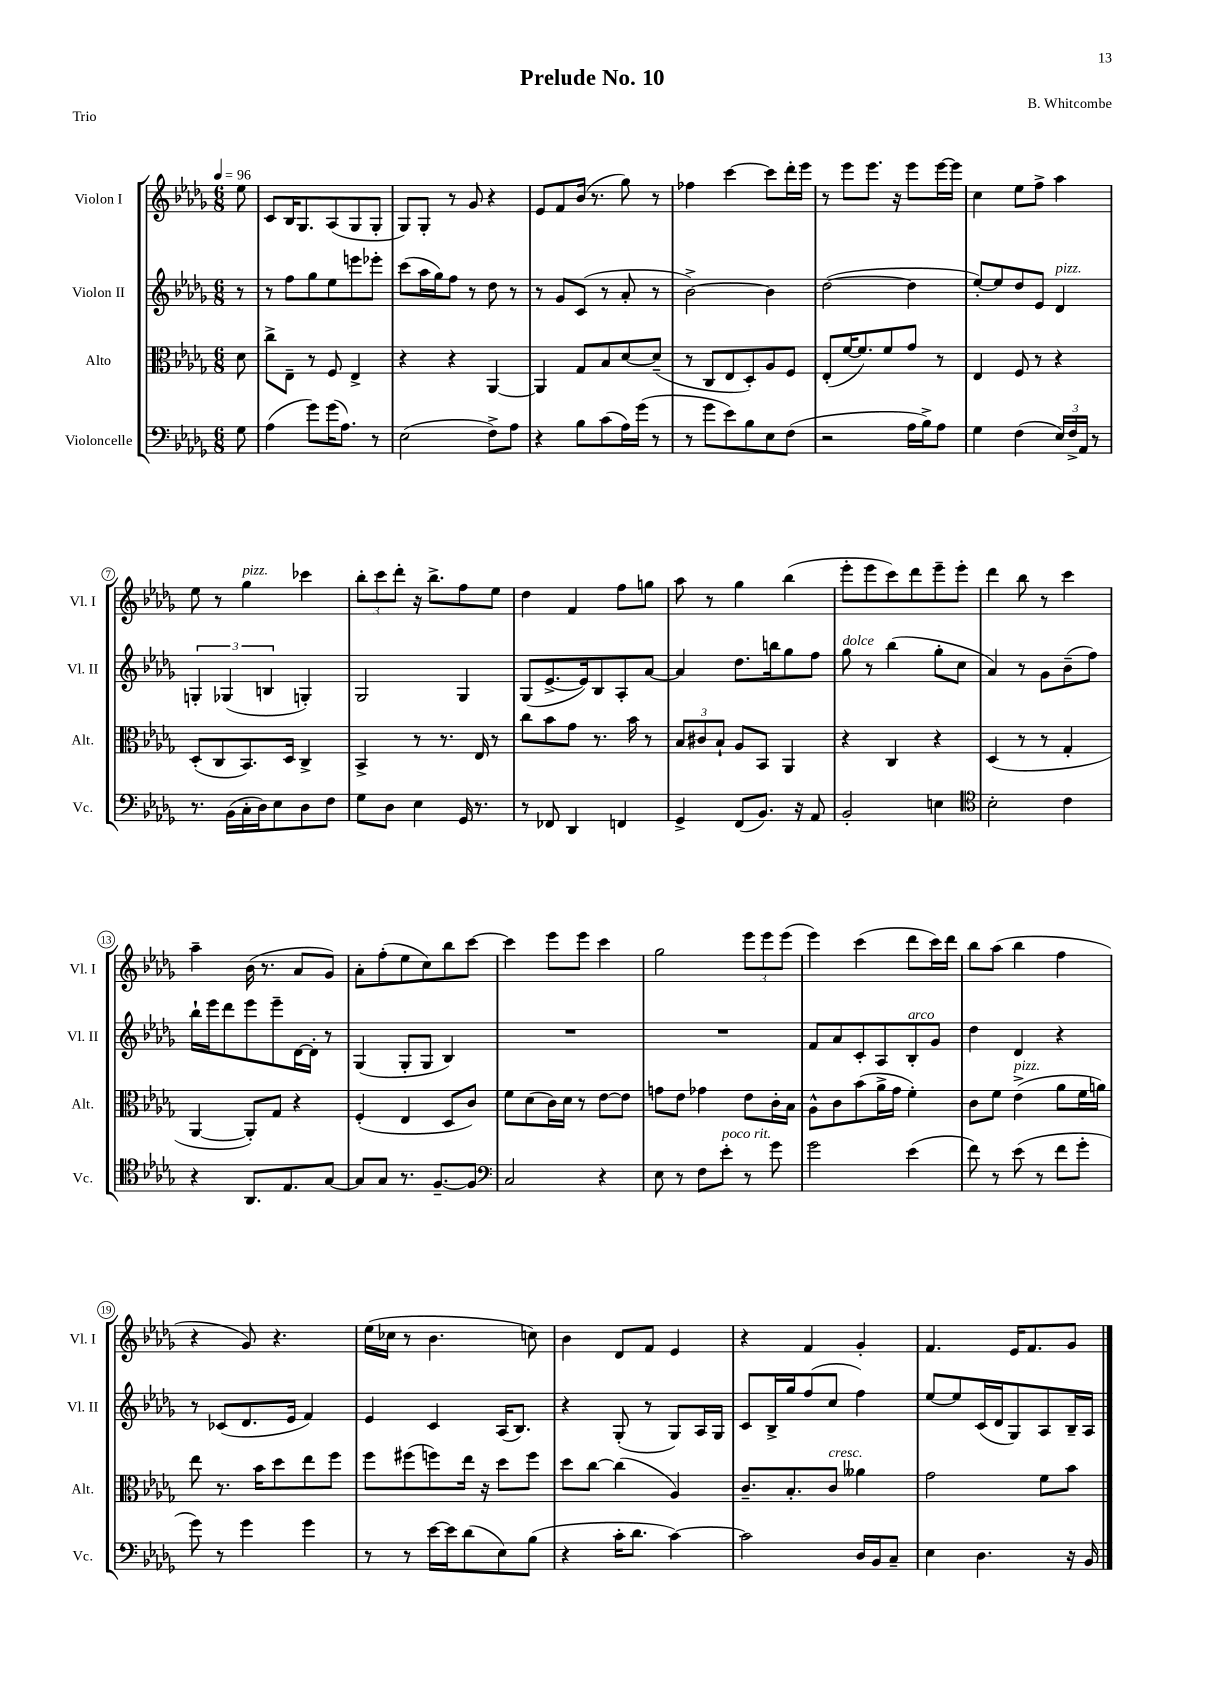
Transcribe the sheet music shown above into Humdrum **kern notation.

**kern	**kern	**kern	**kern
*staff4	*staff3	*staff2	*staff1
*clefF4	*clefC3	*clefG2	*clefG2
*k[b-e-a-d-g-]	*k[b-e-a-d-g-]	*k[b-e-a-d-g-]	*k[b-e-a-d-g-]
*M6/8	*M6/8	*M6/8	*M6/8
*MM96	*MM96	*MM96	*MM96
8G-	8d-	8r	8ee-
=	=	=	=
(4A-	8cc^	8r	8c
.	8E-~	8ff	16B-
.	.	.	8.G-
8g-)	8r	8gg-	.
(16g-	8F	8ee-	(8A-
8.A-)	.	.	.
.	4E-^	8eee	8G-
8r	.	8eee-'	8G-'
=	=	=	=
(2E-	4r	(8ccc	8G-)
.	.	16aa-	8G-'
.	.	16gg-)	.
.	4r	8ff	8r
.	.	8r	8g-
8F^)	[4AA-	8dd-	4r
8A-	.	8r	.
=	=	=	=
4r	4AA-]	8r	8e-
.	.	8g-	8f
8B-	8G-	(8c	(16b-
.	.	.	8.r
(8c	8B-	8r	.
16A-)	[8d-	8a-'	8gg-)
(16g-	.	.	.
8r	(8d-~]	8r	8r
=	=	=	=
8r	8r	[2b-^)	4ff-
8g-	8C	.	.
8e-)	8E-	.	[4ccc
8B-	8D-')	.	.
8E-	8A-	4b-]	8ccc]
(8F	8F	.	16ddd-'
.	.	.	16eee-
=	=	=	=
2r	(8E-'	([2dd-	8r
.	[16f	.	8eee-
.	8.f])	.	.
.	.	.	8.eee-
.	8f	.	.
.	.	.	16r
16A-	8g-	4dd-]	8eee-
16B-^)	.	.	.
8A-	8r	.	[16eee-
.	.	.	16eee-]
=	=	=	=
4G-	4E-	[8ee-')	4cc
.	.	8ee-]	.
(4F	8F	8dd-	8ee-
.	8r	8e-	8ff^
24E-)	4r	4d-	4aa-
24F^	.	.	.
24AA-	.	.	.
8r	.	.	.
=	=	=	=
8.r	(8D-'	6G'	8ee-
.	8C	.	8r
.	.	(6G-	.
(16BB-	.	.	.
16C'	8.BB-)	.	4gg-
16D-)	.	.	.
.	.	6B	.
8E-	.	.	.
.	16D-	.	.
8D-	4C^	4G')	4ccc-
8F	.	.	.
=	=	=	=
8G-	4BB-^	2G-	12bb-'
.	.	.	12ccc
8D-	.	.	.
.	.	.	12ddd-'
4E-	8r	.	16r
.	.	.	8.bb-^
.	8.r	.	.
16GG-	.	4G-	8ff
8.r	16E-	.	.
.	8r	.	8ee-
=	=	=	=
8r	8cc	(8G-	4dd-
8FF-	8b-	[8.e-^	.
4DD-	8g-	.	4f
.	.	16e-])	.
.	8.r	8B-	.
4FF	.	8A-'	8ff
.	16b-	.	.
.	8r	[8a-	8gg
=	=	=	=
4GG-^	12B-	4a-]	8aa-
.	12c#	.	.
.	.	.	8r
.	12B-`	.	.
(8FF	8A-	8.dd-	4gg-
8.BB-)	8BB-	.	.
.	.	16bb	.
.	4AA-	8gg-	(4bb-
16r	.	.	.
8AA-	.	8ff	.
=	=	=	=
2BB-'	4r	8gg-	8eee-'
.	.	8r	8eee-
.	4C	(4bb-	8ccc)
.	.	.	8ddd-
4E	4r	8gg-'	8eee-~
.	.	8cc	8eee-'
=	=	=	=
*clefC4	*	*	*
2B-'	(4D-	4a-)	4ddd-
.	8r	8r	8bb-
.	8r	8g-	8r
4c	4G-'	(8b-~	4ccc
.	.	8ff)	.
=	=	=	=
4r	[4AA-	16bb-`	4aa-~
.	.	16eee-	.
.	.	8ddd-	.
8.AA-	8AA-'])	8eee-	(16b-
.	.	.	8.r
.	8G-	8eee-~	.
8.E-	.	.	.
.	4r	[16d-	8a-
.	.	16d-']	.
[8G-	.	8r	8g-)
=	=	=	=
8G-]	(4F'	(4G-	8a-'
8G-	.	.	(8ff'
8.r	4E-	8G-'	8ee-
.	.	8G-	8cc)
[8.F~	.	.	.
.	8D-	4B-)	8bb-
8F]	8c)	.	[8ccc
=	=	=	=
*clefF4	*	*	*
2C	8f	2.r	4ccc]
.	(8d-	.	.
.	16c)	.	8eee-
.	16d-	.	.
.	8r	.	8eee-
4r	[8e-	.	4ccc
.	8e-]	.	.
=	=	=	=
8E-	8g	2.r	2gg-
8r	8e-	.	.
8F	4g-	.	.
8e-'	.	.	.
8r	8e-	.	12eee-
.	.	.	12eee-
8g-	16c'	.	.
.	.	.	(12eee-
.	16B-	.	.
=	=	=	=
2g-	8A-^^	8f	4eee-)
.	8c	8a-	.
.	(8b-	8c'	(4ccc
.	16a-^	8A-	.
.	16g-	.	.
(4e-	4f')	8B-'	8ddd-
.	.	8g-	16ccc)
.	.	.	16ddd-
=	=	=	=
8f)	8c	4dd-	8bb-
8r	8f	.	(8aa-
(8e-	(4e-^	4d-	4bb-
8r	.	.	.
8f	8a-	4r	4ff
8g-'	16f	.	.
.	16a)	.	.
=	=	=	=
8g-)	8ee-	8r	4r
8r	8.r	(8c-	.
4g-	.	8.d-	8g-)
.	16b-	.	.
.	8dd-	.	4.r
.	.	16e-	.
4g-	8ee-	4f)	.
.	8ff	.	.
=	=	=	=
8r	8ff	4e-	(16ee-
.	.	.	16cc-
8r	(8ff#	.	8r
[16e-	8ff)	4c	4.b-
16e-]	.	.	.
(8d-	16ee-	.	.
.	16r	.	.
8E-)	8dd-	(16A-	.
.	.	8.B-)	.
(8B-	8ff	.	8cc)
=	=	=	=
4r	8dd-	4r	4b-
.	[8cc	.	.
16c'	(4cc]	(8G-'	8d-
8.d-	.	.	.
.	.	8r	8f
[4c)	4A-)	8G-)	4e-
.	.	16A-	.
.	.	16G-	.
=	=	=	=
2c]	8.c~	8c	4r
.	.	16B-^	.
.	8.B-'	16gg-	.
.	.	(8ff	4f
.	8c	8cc	.
16D-	4a--	4ff)	4g-'
16BB-	.	.	.
8C~	.	.	.
=	=	=	=
4E-	2g-	[8ee-	4.f
.	.	8ee-]	.
4.D-	.	(16c	.
.	.	16d-	.
.	.	8G-)	16e-
.	.	.	8.f
.	8f	8A-	.
16r	8b-	16B-~	8g-
16BB-	.	16A-	.
==	==	==	==
*-	*-	*-	*-
